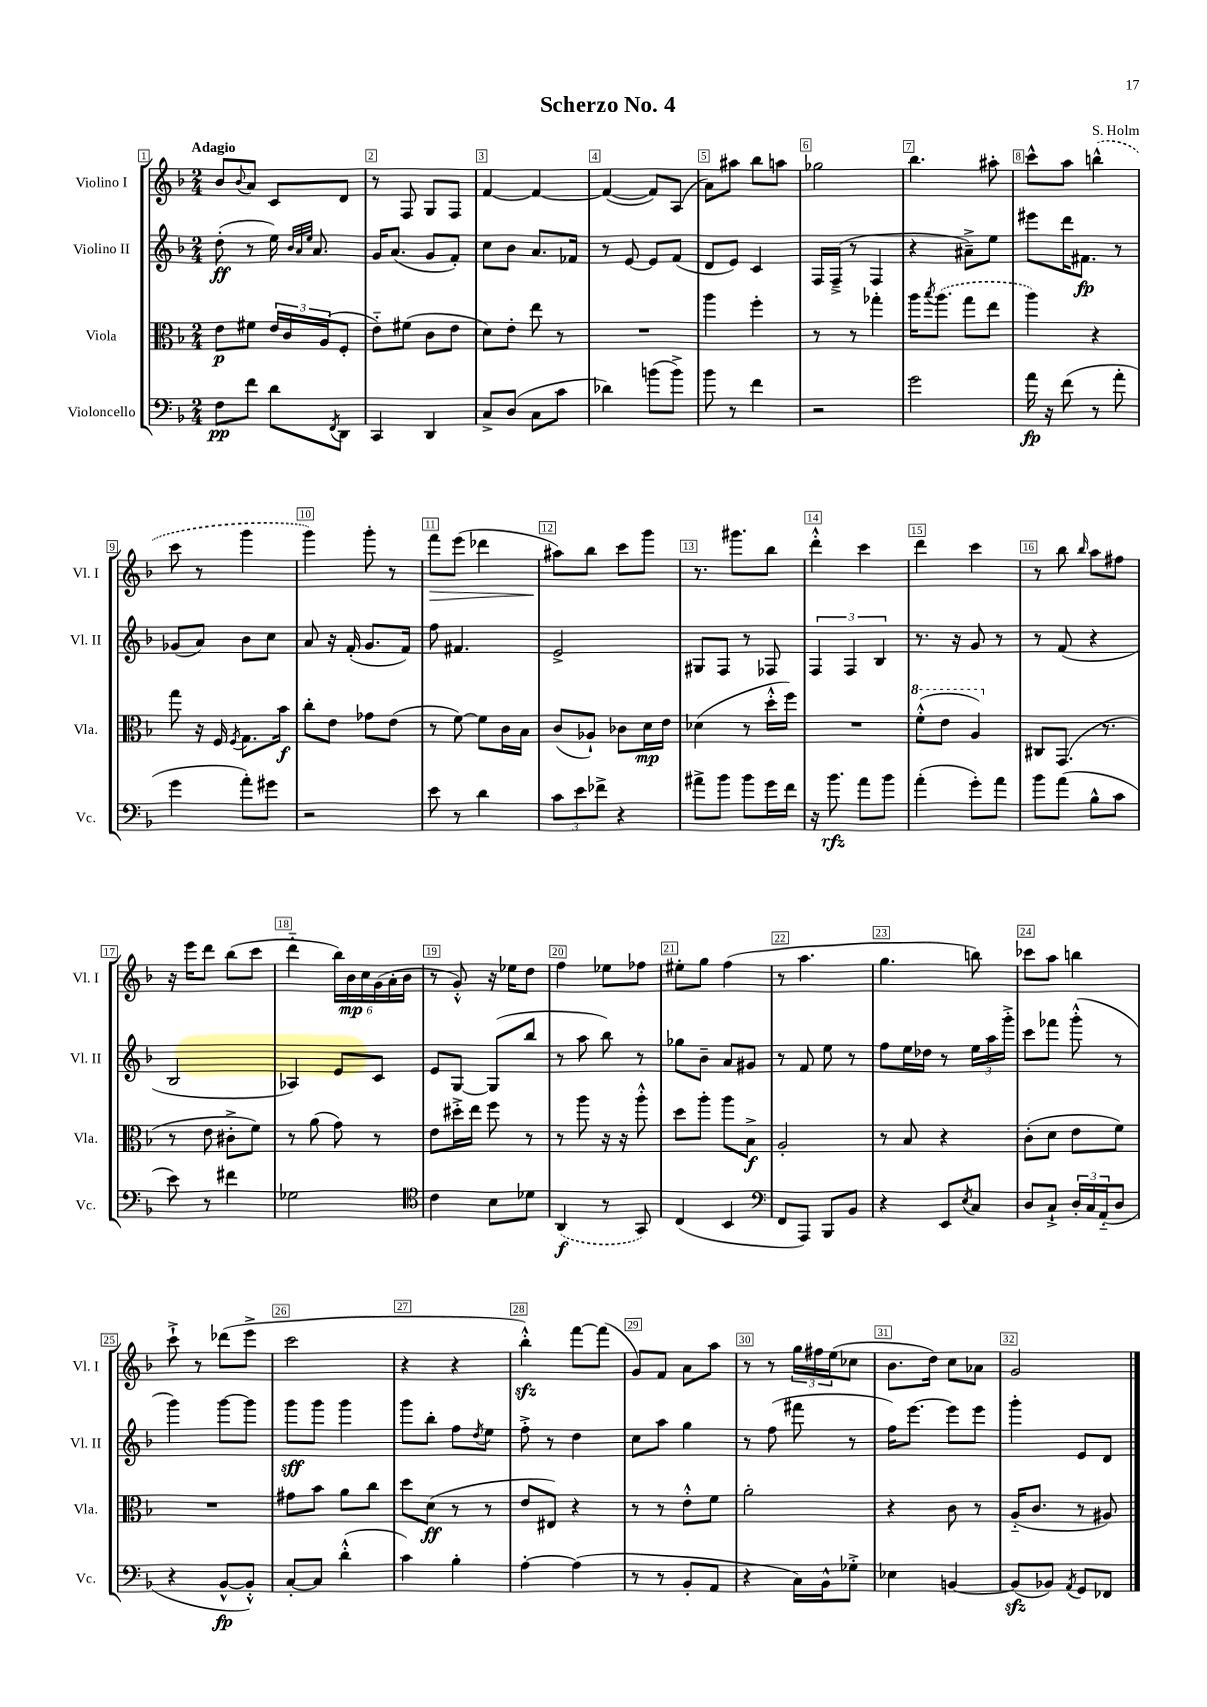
\header { title = "Scherzo No. 4" composer = "S. Holm" }
<<
\new StaffGroup <<
\new Staff = "s0" \with { instrumentName = "Violino I" shortInstrumentName = "Vl. I" } {
    \clef treble \key f \major \numericTimeSignature \time 2/4 \tempo "Adagio"
    bes'8 \appoggiatura { bes'8 } a'8 c'8 d'8 |
    r8 f8 g8 f8 |
    f'4~ f'4~ |
    f'4~( f'8) a8( |
    a'8) ais''8 bes''8 a''8 |
    ges''2 |
    bes''4. ais''8-. |
    c'''8-^ a''8 \once \slurDashed b''4-^( |
    c'''8 r8 g'''4 |
    g'''4) g'''8-. r8 |
    f'''8\> e'''8( des'''4 |
    ais''8\!) bes''8 c'''8 g'''8 |
    r8. gis'''8. bes''8 |
    d'''4-.-^ c'''4 |
    d'''4 c'''4 |
    r8 bes''8 \grace { bes''16 } a''8 fis''8 |
    r16 e'''16 d'''8 bes''8( c'''8 |
    d'''4-_ \tuplet 6/4 { bes''16) bes'16\mp c''16 g'16( a'16-. bes'16 } |
    r8 g'8-.-^) r16 ees''16 d''8 |
    f''4 ees''8 fes''8 |
    eis''8-. g''8 f''4( |
    r8 a''4. |
    g''4. b''8) |
    ces'''8 a''8 b''4 |
    c'''8-!-> r8 des'''8( e'''8-> |
    c'''2 |
    r4 r4 |
    bes''4-.-^\sfz) f'''8~ f'''8( |
    g'8) f'8 a'8 a''8 |
    r8 r8 \tuplet 3/2 { g''16 fis''16 e''16( } ces''8 |
    bes'8. d''16) c''8 aes'8 |
    g'2 \bar "|." |
}
\new Staff = "s1" \with { instrumentName = "Violino II" shortInstrumentName = "Vl. II" } {
    \clef treble \key f \major \numericTimeSignature \time 2/4
    d''8-.\ff( r8 e''16) \grace { bes'32 a'32 e''32 } a'8. |
    g'16 a'8.( g'8 f'8-.) |
    c''8 bes'8 a'8. fes'16 |
    r8 e'8~ e'8 f'8( |
    d'8 e'8) c'4 |
    f16 f16--->( r8 f4 |
    r4 ais'8--->) e''8 |
    eis'''8 d'''16 fis'8.\fp r8 |
    ges'8( a'8) bes'8 c''8 |
    a'8 r16 f'16-.( g'8. f'16) |
    f''8 fis'4. |
    e'2-> |
    gis8 f8 r8 fes8 |
    \tuplet 3/2 { f4 f4 bes4 } |
    r8. r16 g'8 r8 |
    r8 f'8( r4 |
    bes2 |
    aes4) e'8 c'8 |
    e'8 g8~ g8( bes''8 |
    r8 a''8 bes''8) r8 |
    ges''8 bes'8-- a'8 gis'8 |
    r8 f'8 e''8 r8 |
    f''8 e''16 des''16 r8 \tuplet 3/2 { e''16 a''16 g'''16-.-> } |
    c'''8 fes'''8 g'''8-.-^( r8 |
    g'''4) g'''8~ g'''8 |
    g'''8\sff g'''8 g'''4 |
    g'''8 bes''8-. f''8 \acciaccatura { d''8 } e''8 |
    f''8-.-> r8 d''4 |
    c''8 a''8 g''4 |
    r8 f''8( fis'''8 r8 |
    f''16) e'''8.~ e'''8 e'''8 |
    g'''4-. e'8 d'8 \bar "|." |
}
\new Staff = "s2" \with { instrumentName = "Viola" shortInstrumentName = "Vla." } {
    \clef alto \key f \major \numericTimeSignature \time 2/4
    e'8\p fis'8 \tuplet 3/2 { e'16 c'16 a16( } f8-. |
    e'8-_) fis'8( c'8 e'8 |
    d'8) e'8-. e''8 r8 |
    R2 |
    a''4 f''4-. |
    r8 r8 ges''4-. |
    a''16 \acciaccatura { bes''8 } \once \slurDashed a''8.( g''8 e''8 |
    a''4) r4 |
    g''8 r16 f16 \acciaccatura { f8 } g8. bes'16\f |
    c''8-. e'8 ges'8 e'8( |
    r8 f'8~) f'8 c'16 bes16 |
    c'8( aes8-!) ces'8 d'16\mp e'16 |
    des'4( r8 d''16-.-^ f''16) |
    R2 |
    \ottava #1 f''8-.-^( e''8 a'4) \ottava #0 |
    cis8 g,8.( r8. |
    r8 e'8 cis'8-.-> f'8) |
    r8 a'8( g'8) r8 |
    e'8 dis''16-.-> e''16 f''8 r8 |
    r8 a''8 r16 r16 a''8-.-^ |
    d''8 a''8-. a''8 bes8->\f |
    a2-. |
    r8 bes8 r4 |
    c'8-.( d'8 e'8 f'8) |
    R2 |
    gis'8 bes'8 a'8 c''8 |
    d''8 d'8\ff( r8 r8 |
    e'8 eis8) r4 |
    r8 r8 e'8-.-^ f'8 |
    a'2-. |
    r4 c'8 r8 |
    a16-_( c'8. r8 ais8) \bar "|." |
}
\new Staff = "s3" \with { instrumentName = "Violoncello" shortInstrumentName = "Vc." } {
    \clef bass \key f \major \numericTimeSignature \time 2/4
    f8\pp f'8 d'8 \acciaccatura { f,8 } d,8 |
    c,4 d,4 |
    c8-> d8( c8 c'8 |
    des'4) b'8( b'8->) |
    bes'8 r8 f'4 |
    r2 |
    g'2 |
    a'16\fp r16 f'8( r8 a'8-. |
    g'4 a'8-.) gis'8 |
    r2 |
    e'8 r8 d'4 |
    \tuplet 3/2 { c'8 e'8 fes'8-> } r4 |
    ais'8-> bes'8 bes'8 g'16 f'16 |
    r16 bes'8.\rfz a'8 bes'8 |
    a'4-.( g'8-.) a'8 |
    bes'8 a'8( bes8-^ c'8 |
    e'8) r8 fis'4 |
    ges2 |
    \clef tenor c'4 bes8 des'8 |
    \once \slurDashed a,4\f( r8 g,8) |
    c4( bes,4 |
    \clef bass f,8 a,,8) bes,,8 bes,8 |
    r4 e,8 \acciaccatura { e8 } c8 |
    d8 c8-!-> \tuplet 3/2 { d16-. c16 a,16-_( } d8 |
    r4 bes,8~-^\fp bes,8-.-^) |
    c8~-. c8 d'4-.-^( |
    c'4) bes4-. |
    a4~-. a4( |
    r8 r8 bes,8-. a,8 |
    r4 c16) bes,16-^ ges8-.-> |
    ees4 b,4~ |
    b,8\sfz( bes,8) \acciaccatura { a,8 } g,8 fes,8 \bar "|." |
}
>>
>>
\layout { \context { \Score \override BarNumber.break-visibility = ##(#f #t #t) barNumberVisibility = #all-bar-numbers-visible \override BarNumber.stencil = #(make-stencil-boxer 0.1 0.3 ly:text-interface::print) } }
